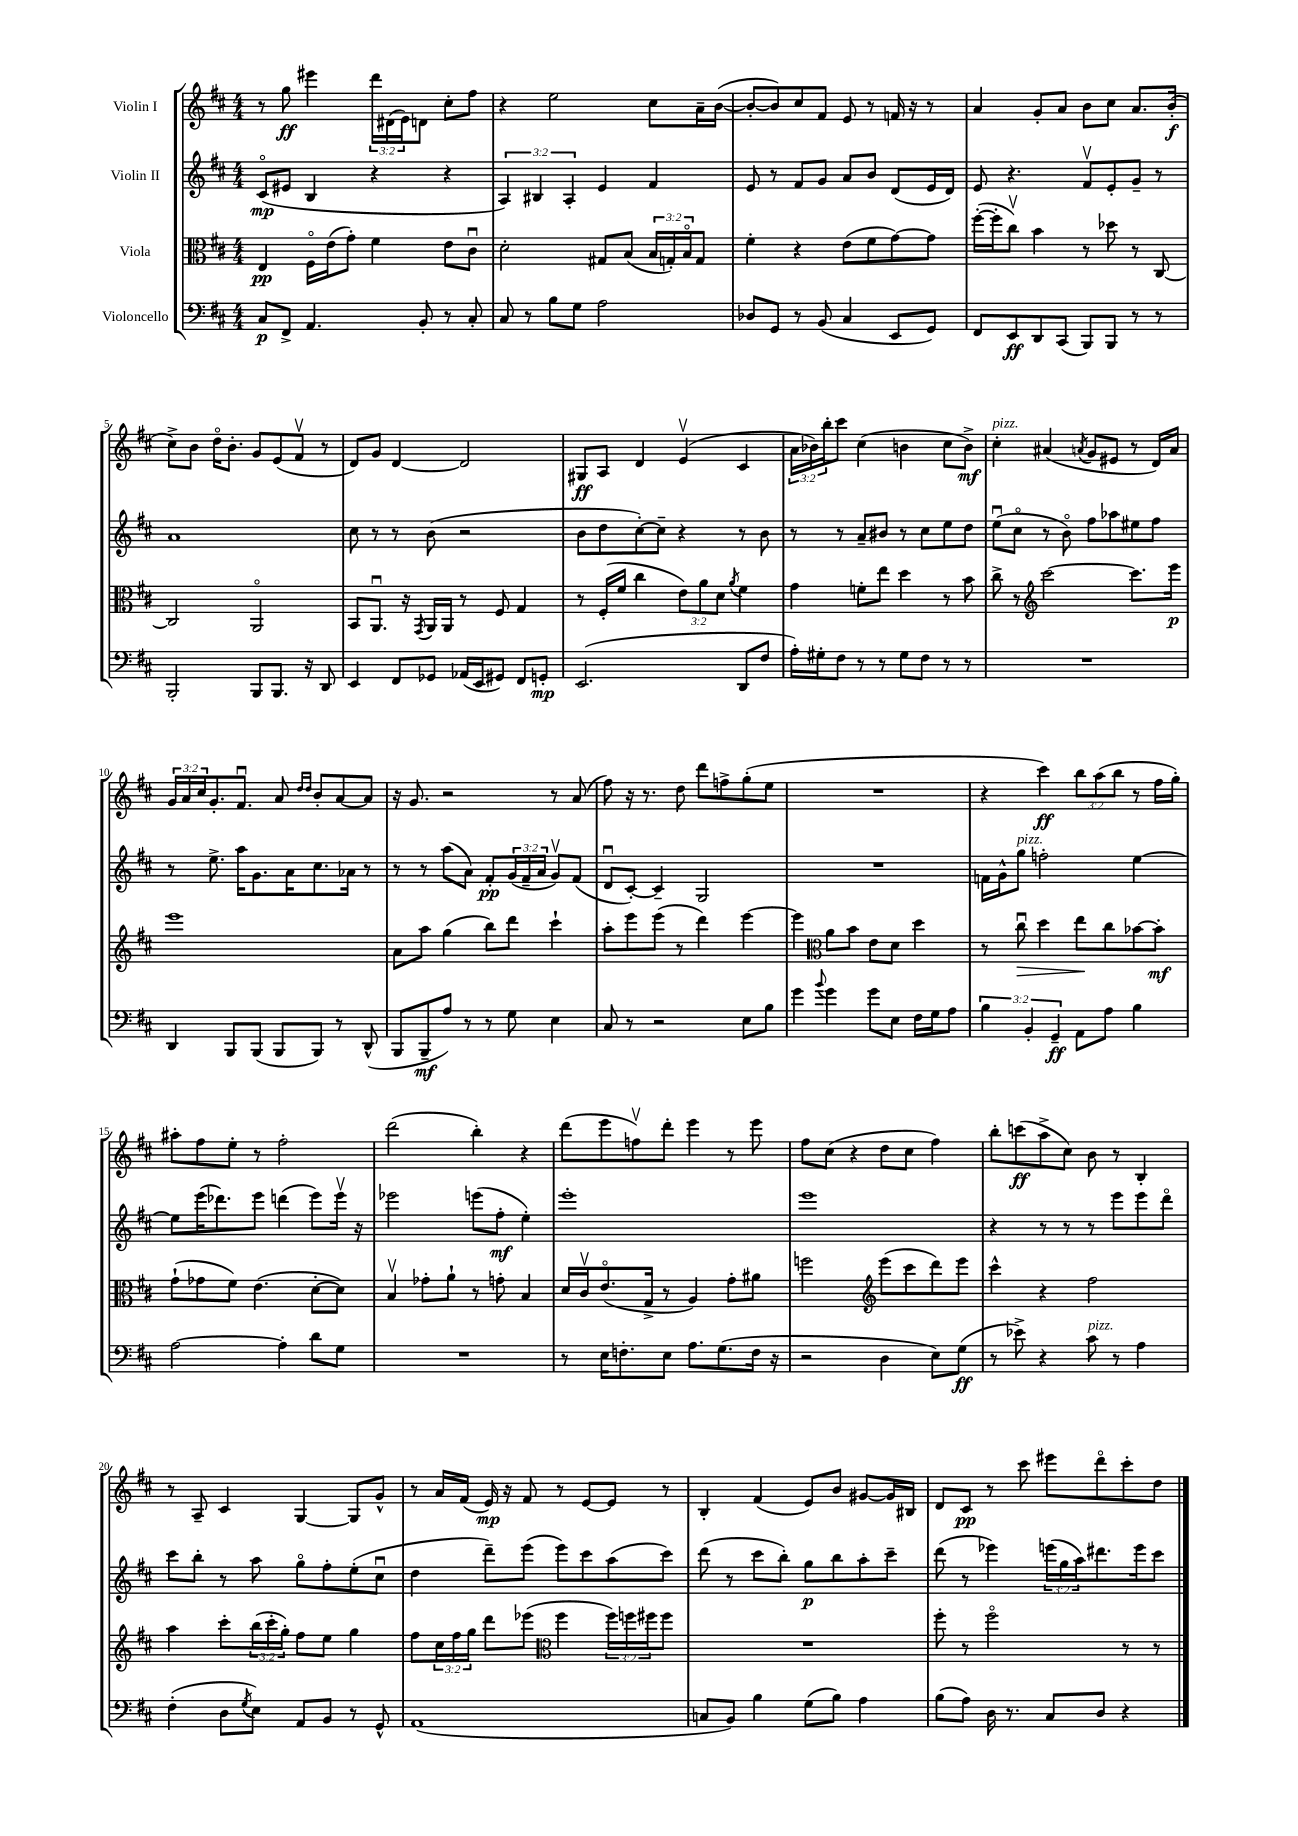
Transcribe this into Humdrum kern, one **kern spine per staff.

**kern	**kern	**kern	**kern
*staff4	*staff3	*staff2	*staff1
*clefF4	*clefC3	*clefG2	*clefG2
*k[f#c#]	*k[f#c#]	*k[f#c#]	*k[f#c#]
*M4/4	*M4/4	*M4/4	*M4/4
8C#	4E	(8c#o	8r
8FF#^	.	8e#	8gg
4.AA	16F#o	4B	4eee#
.	(16e	.	.
.	8g')	.	.
.	4f#	4r	24ddd
.	.	.	(24d#
.	.	.	24e)
8BB'	.	.	8d
8r	8e	4r	8cc#'
8C#'	8c#u	.	8ff#
=	=	=	=
8C#	2d'	6A)	4r
8r	.	.	.
.	.	6B#	.
8B	.	.	2ee
.	.	6A'	.
8G	.	.	.
2A	8G#	4e	.
.	(8B	.	.
.	24B	4f#	8cc#
.	24G')	.	.
.	24Bo	.	.
.	8G	.	16a~
.	.	.	([16b
=	=	=	=
8D-	4f#'	8e	8b'_
8GG	.	8r	8b])
8r	4r	8f#	8cc#
(8BB	.	8g	8f#
4C#	(8e	8a	8e
.	8f#	8b	8r
8EE	[8g)	(8d	16f
.	.	.	16r
8GG)	8g]	16e	8r
.	.	16d)	.
=	=	=	=
8FF#	([16ff#'	8e	4a
.	16ff#']	.	.
8EE	8cc#v)	4.r	.
8DD	4b	.	8g'
(8CC#	.	.	8a
8BBB)	8r	8f#v	8b
8BBB	8dd-	8e'	8cc#
8r	8r	8g~	8.a
8r	[8C#	8r	.
.	.	.	(16b'
=	=	=	=
2BBB'	2C#]	1a	8cc#^)
.	.	.	8b
.	.	.	16ddo
.	.	.	8.b'
8BBB	2AAo	.	8g
8.BBB	.	.	(8e
.	.	.	8f#v
16r	.	.	.
8DD	.	.	8r
=	=	=	=
4EE	8BB	8cc#	8d)
.	8.AAu	8r	8g
8FF#	.	8r	[4d
.	16r	.	.
.	8qGG	.	.
8GG-	16AA	(8b	.
.	16AA	.	.
(16AA-	8r	2r	2d]
16EE	.	.	.
8GG#)	8F#	.	.
8FF#	4G	.	.
8GG'	.	.	.
=	=	=	=
(2.EE	8r	8b	8G#
.	(16F#'	8dd	8A
.	16f#	.	.
.	4cc#	[8cc#')	4d
.	.	8cc#~]	.
.	12e)	4r	(4ev
.	12a	.	.
.	12d	.	.
.	8qa	.	.
8DD	4f#	8r	4c#
8F#	.	8b	.
=	=	=	=
16A')	4g	8r	24a
.	.	.	24b-)
16G#'	.	.	.
.	.	.	24bb'
8F#	.	8r	8ccc#
8r	8f'	8a~	(4cc#
8r	8ee	8b#	.
8G#	4dd	8r	4b
8F#	.	8cc#	.
8r	8r	8ee	8cc#
8r	8b	8dd	8b^)
=	=	=	=
1r	8cc#^	(8eeu	4cc#'
.	8r	8cc#o	.
*	*clefG2	*	*
.	[2ccc#	8r	(4a#
.	.	8bo)	.
.	.	.	8qa
.	.	8ff#	8g
.	.	8aa-	8e#
.	8.ccc#]	8ee#	8r
.	.	8ff#	16d)
.	16eee	.	16a
=	=	=	=
4DD	1eee	8r	24g
.	.	.	24a
.	.	.	24cc#
.	.	8.ee^	8.g'
8BBB	.	.	.
.	.	16aa	8.f#u
(8BBB	.	8.g	.
8BBB	.	.	8a
.	.	16a	.
.	.	.	16qqdd
.	.	.	16qqdd
8BBB)	.	8.cc#	8b'
8r	.	.	[8a
.	.	16a-	.
(8DD^^	.	8r	8a]
=	=	=	=
8BBB	8a	8r	16r
.	.	.	8.g
8BBB~	8aa	8r	.
8A)	(4gg	(8aa	2r
8r	.	8a)	.
8r	8bb)	8f#'	.
8G	8ddd	(24g	.
.	.	24f#~	.
.	.	24a	.
4E	4ccc#`	8gv)	8r
.	.	(8f#	(8a
=	=	=	=
8C#	8aa'	8du	8ff#)
8r	8eee	[8c#')	16r
.	.	.	8.r
2r	(8eee	4c#~]	.
.	8r	.	8dd
.	4ddd)	2G	8ddd
.	.	.	8ff^
8E	[4eee	.	(8gg'
8B	.	.	8ee
=	=	=	=
4g	4eee]	1r	1r
*	*clefC3	*	*
8qqb	.	.	.
4g	8a	.	.
.	8b	.	.
8g	8e	.	.
8E	8d	.	.
16F#	4dd	.	.
16G	.	.	.
8A	.	.	.
=	=	=	=
6B	8r	16f	4r
.	.	16g^^	.
.	8cc#u	8gg	.
6BB'	.	.	.
.	4dd	2ff'	4ccc#)
6GG~	.	.	.
8AA	8ee	.	12bb
.	.	.	(12aa
8A	8cc#	.	.
.	.	.	12bb
4B	[8b-	[4ee	8r
.	8b-']	.	16ff#
.	.	.	16gg')
=	=	=	=
[2A	(8g`	8ee]	8aa#'
.	8g-	(16eee	8ff#
.	.	8.ddd-)	.
.	8f#)	.	8ee'
.	(4.e	8eee	8r
4A']	.	(4ddd	2ff#'
8d	[8d'	8eee)	.
8G	8d])	16eeev	.
.	.	16r	.
=	=	=	=
1r	4Bv	2eee-	(2ddd
.	8g-'	.	.
.	8a`	.	.
.	8r	(8eee	4bb')
.	8g'	8ff#'	.
.	4B	4ee')	4r
=	=	=	=
8r	16d	1eee'	(8ddd
.	16c#v	.	.
16E	(8.eo	.	8eee
8.F'	.	.	.
.	.	.	8ffv)
.	16G^	.	.
8E	8r	.	8ddd'
8.A	4A)	.	4eee
(8.G	.	.	.
.	8g'	.	8r
16F	8a#	.	8eee
16r	.	.	.
=	=	=	=
2r	2ff	1eee	8ff#
.	.	.	(8cc#
.	.	.	4r
*	*clefG2	*	*
4D	(8eee	.	8dd
.	8ccc#	.	8cc#
8E)	8ddd)	.	4ff#)
(8G	8eee	.	.
=	=	=	=
8r	4ccc#^^	4r	8bb'
8e-^)	.	.	(8ccc
4r	4r	8r	8aa^
.	.	8r	8cc#)
8c#	2ff#	8r	8b
8r	.	8eee	8r
4A	.	8eee	4B'
.	.	8dddo	.
=	=	=	=
(4F#'	4aa	8ccc#	8r
.	.	8bb'	8A~
8D	8ccc#'	8r	4c#
8qG	.	.	.
8E)	(24bb	8aa	.
.	24ccc#'	.	.
.	24gg')	.	.
8AA	8ff#	8ggo	[4G
8BB	8ee	8ff#'	.
8r	4gg	(8ee'	8G]
8GG^^	.	8cc#u	8g^^
=	=	=	=
(1AA	8ff#	4dd	8r
.	24cc#	.	16a
.	24ff#	.	.
.	.	.	(16f#
.	24gg	.	.
.	8ddd	8ddd~)	16e)
.	.	.	16r
.	(8eee-	(8eee	8f#
*	*clefC3	*	*
.	4ff#	8eee)	8r
.	.	8ccc#	[8e
.	24ff#)	(8aa	8e]
.	24ff	.	.
.	24ff#	.	.
.	8ff#	8ccc#)	8r
=	=	=	=
8C	1r	(8ddd	4B'
8BB)	.	8r	.
4B	.	8ccc#	(4f#
.	.	8bb')	.
(8G	.	8gg	8e)
8B)	.	8bb	8b
4A	.	8aa'	[8g#
.	.	8ccc#~	16g#]
.	.	.	16B#
=	=	=	=
(8B	8ff#'	(8ddd	8d
8A)	8r	8r	8c#
16D	2ff#o	4eee-)	8r
8.r	.	.	.
.	.	.	8ccc#
8C#	.	(24eee	8eee#
.	.	24gg	.
.	.	24aa)	.
8D	.	8.ddd#	8dddo
4r	8r	.	8ccc#'
.	.	16eee	.
.	8r	8ccc#	8dd
==	==	==	==
*-	*-	*-	*-
